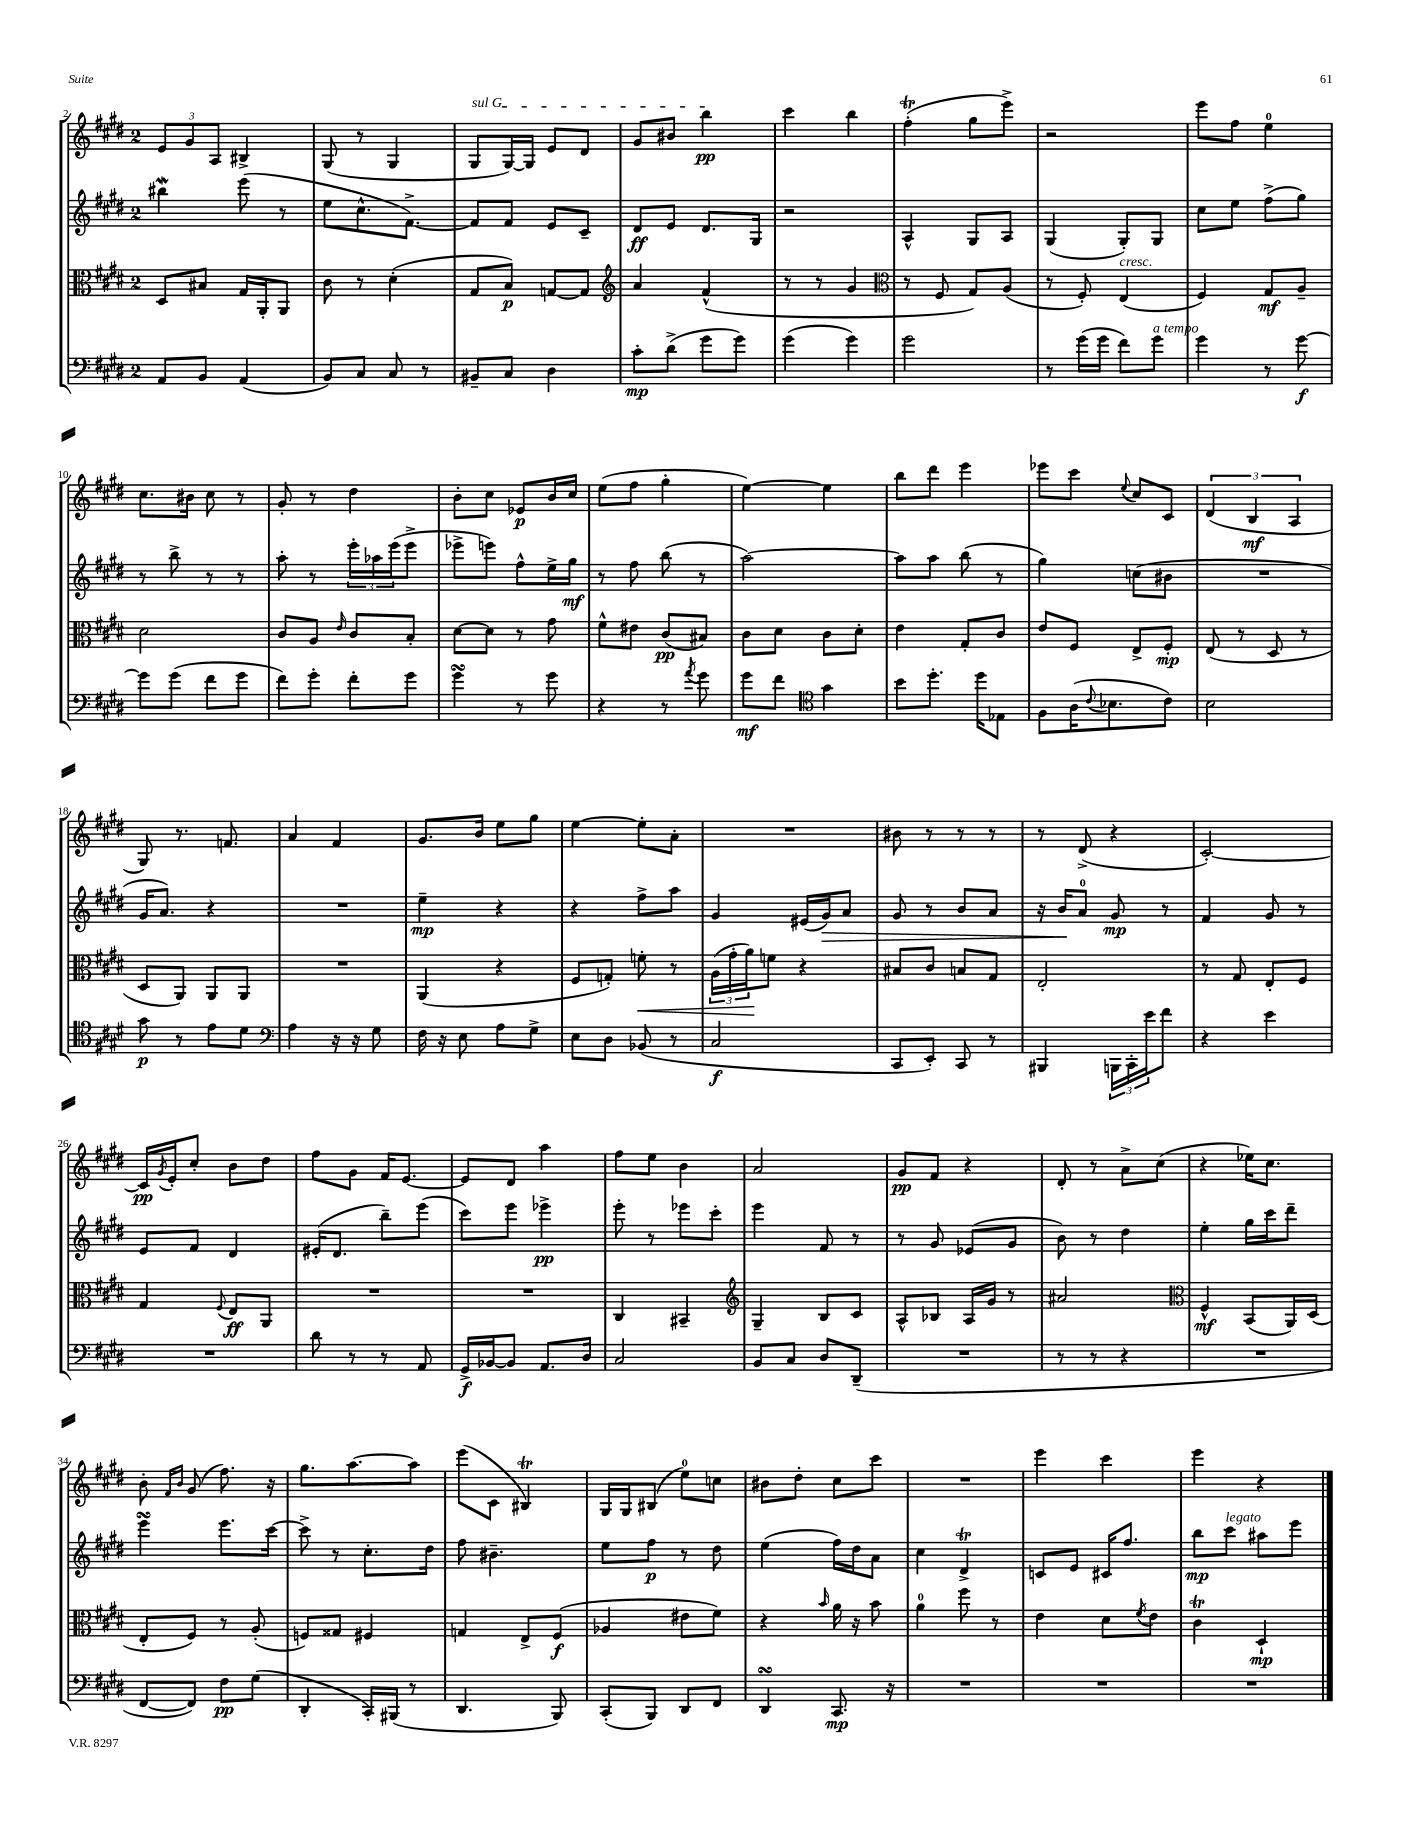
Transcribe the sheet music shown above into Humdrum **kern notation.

**kern	**kern	**kern	**kern
*staff4	*staff3	*staff2	*staff1
*clefF4	*clefC3	*clefG2	*clefG2
*k[f#c#g#d#]	*k[f#c#g#d#]	*k[f#c#g#d#]	*k[f#c#g#d#]
*M2/4	*M2/4	*M2/4	*M2/4
8AA	8D#	4bb#	12e
.	.	.	12g#
8BB	8B#	.	.
.	.	.	12A
(4AA	16G#	(8eee	4B#^
.	16AA'	.	.
.	8AA	8r	.
=	=	=	=
8BB)	8c#	8ee	(8G#
8C#	8r	8.cc#^^	8r
8C#	(4d#'	.	4G#
.	.	[8.f#^)	.
8r	.	.	.
=	=	=	=
8BB#~	8G#	8f#]	8G#
8C#	8B)	8f#	[16G#)
.	.	.	16G#]
4D#	[8G	8e	8e
.	8G]	8c#~	8d#
=	=	=	=
*	*clefG2	*	*
8c#'	4a	8d#	8g#
(8d#^	.	8e	8b#
8g#	(4f#^^	8.d#	4bb
8g#)	.	.	.
.	.	16G#	.
=	=	=	=
(4g#	8r	2r	4ccc#
.	8r	.	.
4g#)	4g#	.	4bb
=	=	=	=
*	*clefC3	*	*
2g#	8r	4A^^	(4ff#'
.	8F#	.	.
.	8G#)	8G#	8gg#
.	(8A	8A	8eee^)
=	=	=	=
8r	8r	(4G#	2r
(16g#	8F#')	.	.
16g#	.	.	.
8f#)	(4E	8G#')	.
8g#	.	8G#	.
=	=	=	=
4g#	4F#)	8cc#	8eee
.	.	8ee	8ff#
8r	8G#	(8ff#^	4ee
[8g#	8A~	8gg#)	.
=	=	=	=
8g#]	2d#	8r	8.cc#
(8g#	.	8bb^	.
.	.	.	16b#
8f#	.	8r	8cc#
8g#	.	8r	8r
=	=	=	=
8f#)	8c#	8aa'	8g#'
8g#'	8A	8r	8r
.	16qqe	.	.
8f#'	8c#	24eee'	4dd#
.	.	24aa-	.
.	.	(24eee	.
8g#	8B'	8eee^	.
=	=	=	=
4g#	[8d#	8eee-^	8b'
.	8d#]	8eee)	8cc#
8r	8r	8ff#^^	8e-
8g#	8g#	16ee^	16b
.	.	16gg#	16cc#
=	=	=	=
4r	8f#^^	8r	(8ee
.	8e#	8ff#	8ff#
8r	(8c#	(8bb	4gg#'
8qa	.	.	.
8g#	8B#)	8r	.
=	=	=	=
8g#	8c#	[2aa)	[4ee)
8f#	8d#	.	.
*clefC4	*	*	*
4g#	8c#	.	4ee]
.	8d#'	.	.
=	=	=	=
8b	4e	8aa]	8bb
8.dd#'	.	8aa	8ddd#
.	8G#'	(8bb	4eee
16dd#	.	.	.
8E-	8c#	8r	.
=	=	=	=
8F#	8e	4gg#)	8eee-
(16A	8F#	.	8ccc#
8qqc#	.	.	.
8.B-	.	.	.
.	.	.	8qqee
.	8E^	(8cc	8cc#
8c#)	8F#'	8b#	8c#
=	=	=	=
2B	(8E	2r	(6d#
.	8r	.	.
.	.	.	6B
.	8D#	.	.
.	.	.	6A
.	8r	.	.
=	=	=	=
8g#	8D#	16g#	8G#)
.	.	8.a)	.
8r	8AA)	.	8.r
8e	8AA	4r	.
.	.	.	8.f
8d#	8AA	.	.
=	=	=	=
*clefF4	*	*	*
4A	2r	2r	4a
16r	.	.	4f#
16r	.	.	.
8G#	.	.	.
=	=	=	=
16F#	(4AA	4ee~	8.g#
16r	.	.	.
8E	.	.	.
.	.	.	16b
8A	4r	4r	8ee
8G#^	.	.	8gg#
=	=	=	=
8E	8F#	4r	[4ee
8D#	8G')	.	.
(8BB-	8f'	8ff#^	8ee']
8r	8r	8aa	8a'
=	=	=	=
2C#	(24A	4g#	2r
.	24g#'	.	.
.	24a)	.	.
.	8f	.	.
.	4r	(16e#	.
.	.	16g#)	.
.	.	8a	.
=	=	=	=
8CC#	8B#	8g#	8b#
8EE')	8c#	8r	8r
8CC#	8B	8b	8r
8r	8G#	8a	8r
=	=	=	=
4BBB#	2E'	16r	8r
.	.	16b	.
.	.	8a	(8d#^
24BBB	.	8g#	4r
24CC#'	.	.	.
24e	.	.	.
8f#	.	8r	.
=	=	=	=
4r	8r	4f#	[2c#')
.	8G#	.	.
4e	8E'	8g#	.
.	8F#	8r	.
=	=	=	=
2r	4G#	8e	16c#]
.	.	.	8qg#
.	.	.	16e'
.	.	8f#	8cc#'
.	8qqF#	.	.
.	8E	4d#	8b
.	8AA	.	8dd#
=	=	=	=
8d#	2r	(16e#'	8ff#
.	.	8.d#	.
8r	.	.	8g#
8r	.	8bb~)	16f#
.	.	.	[8.e
8AA	.	(8eee	.
=	=	=	=
16GG#^	2r	8ccc#)	8e]
[16BB-	.	.	.
8BB-]	.	8eee	8d#
8.AA	.	4eee-^	4aa
16D#	.	.	.
=	=	=	=
2C#	4C#	8eee'	8ff#
.	.	8r	8ee
.	4BB#~	8eee-	4b
.	.	8ccc#'	.
=	=	=	=
*	*clefG2	*	*
8BB	4G#~	4eee	2a
8C#	.	.	.
8D#	8B	8f#	.
(8DD#~	8c#	8r	.
=	=	=	=
2r	8A^^	8r	8g#
.	8B-	8g#	8f#
.	16A	(8e-	4r
.	16g#	.	.
.	8r	8g#	.
=	=	=	=
8r	2a#	8b)	8d#'
8r	.	8r	8r
4r	.	4dd#	8a^
.	.	.	(8cc#
=	=	=	=
*	*clefC3	*	*
2r	4F#^^	4ee'	4r
.	(8BB	16gg#	16ee-)
.	.	16ccc#	8.cc#
.	16AA)	8ddd#~	.
.	(16D#	.	.
=	=	=	=
[8FF#	8E'	4eee	8b'
.	.	.	16qqf#
.	.	.	16qqb
8FF#])	8F#)	.	(8g#
8F#	8r	8.eee	8.ff#)
(8G#	(8A'	.	.
.	.	[16ccc#	16r
=	=	=	=
4DD#'	8F)	8ccc#^]	8.gg#
.	8G##	8r	.
.	.	.	[8.aa
16CC#')	4F#	8.cc#'	.
(16BBB#	.	.	.
8r	.	.	8aa]
.	.	16dd#	.
=	=	=	=
4.DD#	4G	8ff#	(8eee
.	.	4.b#~	8c#
.	8E^	.	4B#)
8BBB)	(8F#	.	.
=	=	=	=
(8CC#'	4A-	8ee	16G#
.	.	.	16G#
8BBB)	.	8ff#	(8B#
8DD#	8e#	8r	8ee)
8FF#	8f#)	8dd#	8cc
=	=	=	=
4DD#	4r	(4ee	8b#
.	.	.	8dd#'
.	16qqb	.	.
8.CC#	16a	16ff#)	8cc#
.	16r	16dd#	.
.	8b	8a	8ccc#
16r	.	.	.
=	=	=	=
2r	4a	4cc#	2r
.	8ff#	4d#^	.
.	8r	.	.
=	=	=	=
2r	4e	8c	4eee
.	.	8e	.
.	8d#	16c#	4ccc#
.	.	8.ff#	.
.	8qf#	.	.
.	8e	.	.
=	=	=	=
2r	4c#	8bb	4eee
.	.	8ccc#	.
.	4D#`	8aa#	4r
.	.	8eee	.
==	==	==	==
*-	*-	*-	*-
